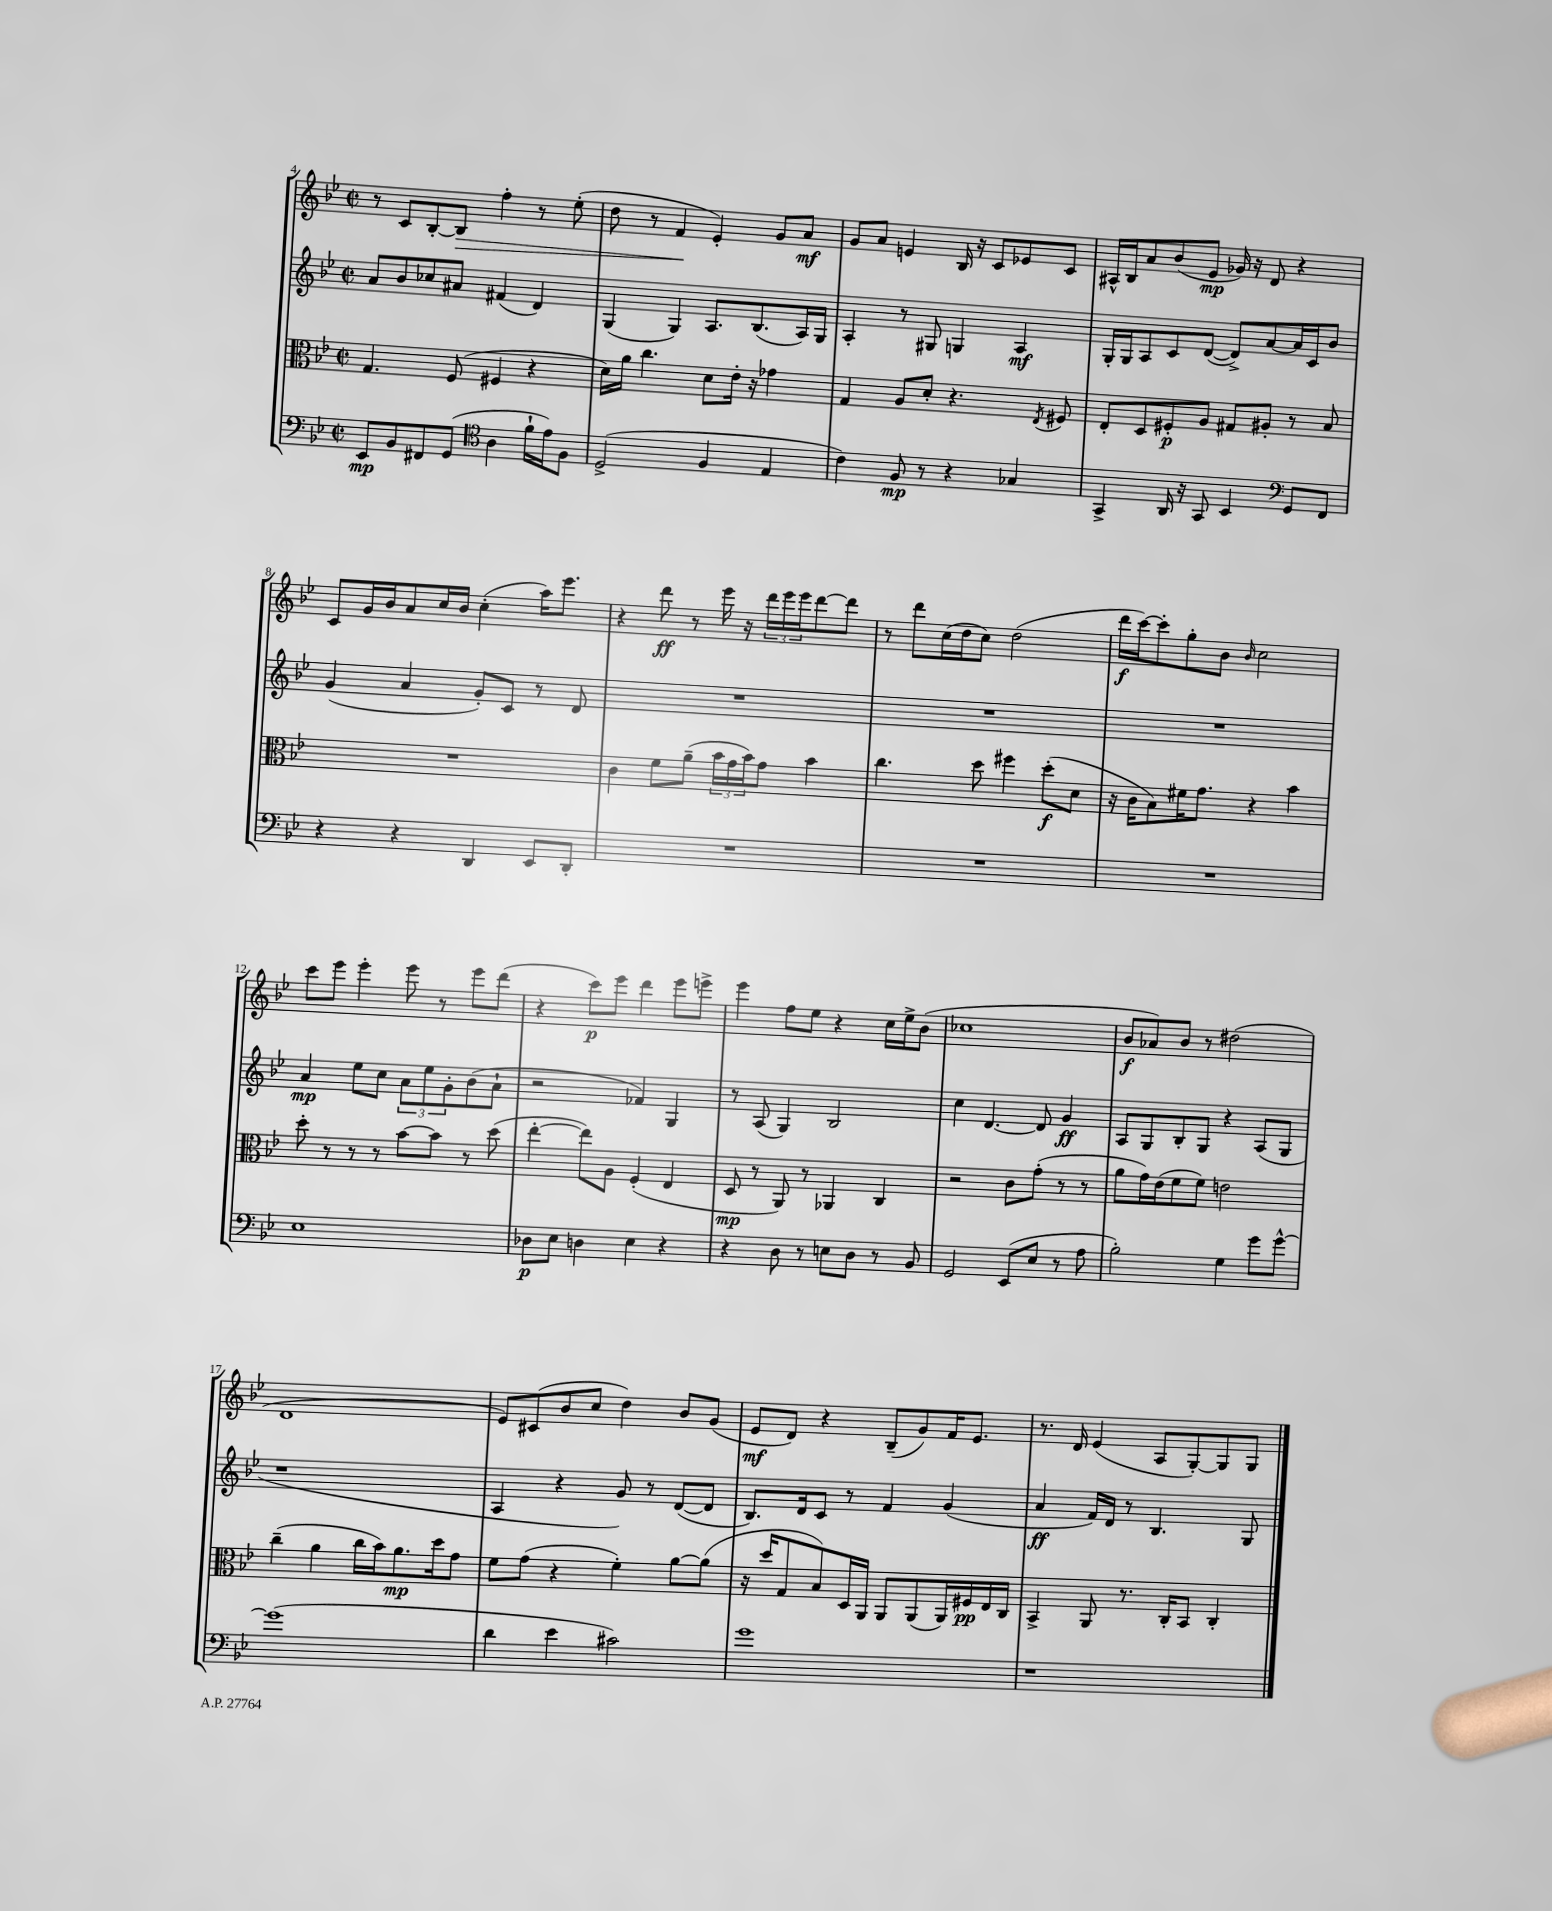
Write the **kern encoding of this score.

**kern	**kern	**kern	**kern
*staff4	*staff3	*staff2	*staff1
*clefF4	*clefC3	*clefG2	*clefG2
*k[b-e-]	*k[b-e-]	*k[b-e-]	*k[b-e-]
*M2/2	*M2/2	*M2/2	*M2/2
*met(c|)	*met(c|)	*met(c|)	*met(c|)
8EE-	4.G	8a	8r
8BB-	.	8b-	8c
8FF#	.	8cc-	[8B-'
(8GG	(8F	8a#	8B-]
*clefC4	*	*	*
4A	4F#	(4f#	4ff'
16f`	4r	4d)	8r
16e-)	.	.	.
8F	.	.	(8ee-'
=	=	=	=
(2D^	16d)	(4G	8dd
.	16a	.	.
.	4.cc	.	8r
.	.	4G)	4f
4F	8d	8.A	4e-')
.	16e-'	.	.
.	16r	(8.B-	.
4E-	4g-	.	8g
.	.	16A)	8a
.	.	16G	.
=	=	=	=
4c)	4G	4A'	8g
.	.	.	8a
8F	8A	8r	4e
8r	8d'	8G#	.
4r	4.r	4G	16B-
.	.	.	16r
.	.	.	8c
4G-	.	4A	8e-
.	8qE-	.	.
.	8F#	.	8c
=	=	=	=
4GG^	8E-'	16G'	16A#^^
.	.	16G	16B-
.	8D	8A	8a
16AA	8F#'	8c	(8b-
16r	.	.	.
8GG	8A	([8d	8e-
4BB-	8G#	8d^])	16g-)
.	.	.	16r
.	8A#'	[8a	8d
*clefF4	*	*	*
8GG	8r	16a]	4r
.	.	16c	.
8FF	8B-	8b-	.
=	=	=	=
4r	1r	(4g	8c
.	.	.	16g
.	.	.	16b-
4r	.	4a	8a
.	.	.	16cc
.	.	.	16b-
4DD	.	8g')	(4cc'
.	.	8c	.
8EE-	.	8r	16aa)
.	.	.	8.eee-
8DD'	.	8d	.
=	=	=	=
1r	4c	1r	4r
.	8f	.	8ddd
.	(8a~	.	8r
.	24b-	.	16eee-
.	24g	.	.
.	.	.	16r
.	24b-)	.	.
.	8g	.	24ddd
.	.	.	24eee-
.	.	.	24eee-
.	4b-	.	[8ddd
.	.	.	8ddd]
=	=	=	=
1r	4.cc	1r	8r
.	.	.	8ddd
.	.	.	(16cc
.	.	.	16dd
.	8dd	.	8cc)
.	4ff#	.	(2dd
.	(8dd'	.	.
.	8d	.	.
=	=	=	=
1r	16r	1r	16ddd
.	16c	.	[16ccc)
.	8B-)	.	8ccc']
.	16f#	.	8gg'
.	8.g	.	.
.	.	.	8b-
.	.	.	16qqb-
.	4r	.	2cc
.	4b-	.	.
=	=	=	=
1E-	8dd'	4a	8ccc
.	8r	.	8eee-
.	8r	8ee-	4eee-'
.	8r	8cc	.
.	[8b-	12a	8eee-
.	.	12ee-	.
.	8b-]	.	8r
.	.	12g'	.
.	8r	(8b-	8eee-
.	(8dd	8a`	(8ddd
=	=	=	=
8D-	[4ee-'	2r	4r
8E-	.	.	.
4D	8ee-])	.	8ccc)
.	8A	.	8eee-
4E-	(4F'	4f-)	4ddd
4r	4E-	4G	8eee-
.	.	.	8eee^
=	=	=	=
4r	8D	8r	4eee-
.	8r	(8A	.
8D	8AA)	4G)	8ff
8r	8r	.	8ee-
8E	4AA-	2B-	4r
8D	.	.	.
8r	4C	.	16cc
.	.	.	16ee-^
8BB-	.	.	(8b-
=	=	=	=
2GG	2r	4cc	1cc-
.	.	[4.d	.
(8EE-	8c	.	.
8E-	(8g'	8d]	.
8r	8r	4g	.
8A	8r	.	.
=	=	=	=
2B-')	8a	8A	8b-
.	16g)	8G	8a-)
.	(16e-	.	.
.	8f	8B-'	8b-
.	8f)	8G	8r
4G	2e	4r	(2dd#
8g	.	(8A	.
[8g^^	.	8G	.
=	=	=	=
(1g]	(4cc~	1r	1d
.	4a	.	.
.	16cc	.	.
.	16b-)	.	.
.	8.a	.	.
.	16dd	.	.
.	8g	.	.
=	=	=	=
4d	8f	4A	8e-)
.	(8g	.	(8c#
4e-	4r	4r	8b-
.	.	.	8cc
2c#)	4f')	8g)	4dd)
.	.	8r	.
.	[8a	([8d	8b-
.	(8a]	8d]	(8g
=	=	=	=
1g	16r	8.B-)	8e-
.	16dd	.	.
.	8G	.	8d)
.	.	16d	.
.	8B-)	8c	4r
.	16D	8r	.
.	16AA	.	.
.	8AA	4f	(8B-~
.	(8AA	.	8g)
.	16AA)	(4g	16f
.	16F#	.	8.e-
.	16E-	.	.
.	16C	.	.
=	=	=	=
1r	4BB-^	4a	8.r
.	.	.	16d
.	8AA	16f)	(4e-
.	.	16d	.
.	8.r	8r	.
.	.	4.B-	8A
.	16C'	.	.
.	8BB-	.	[8G')
.	4C'	.	8G]
.	.	8G	8G
==	==	==	==
*-	*-	*-	*-
